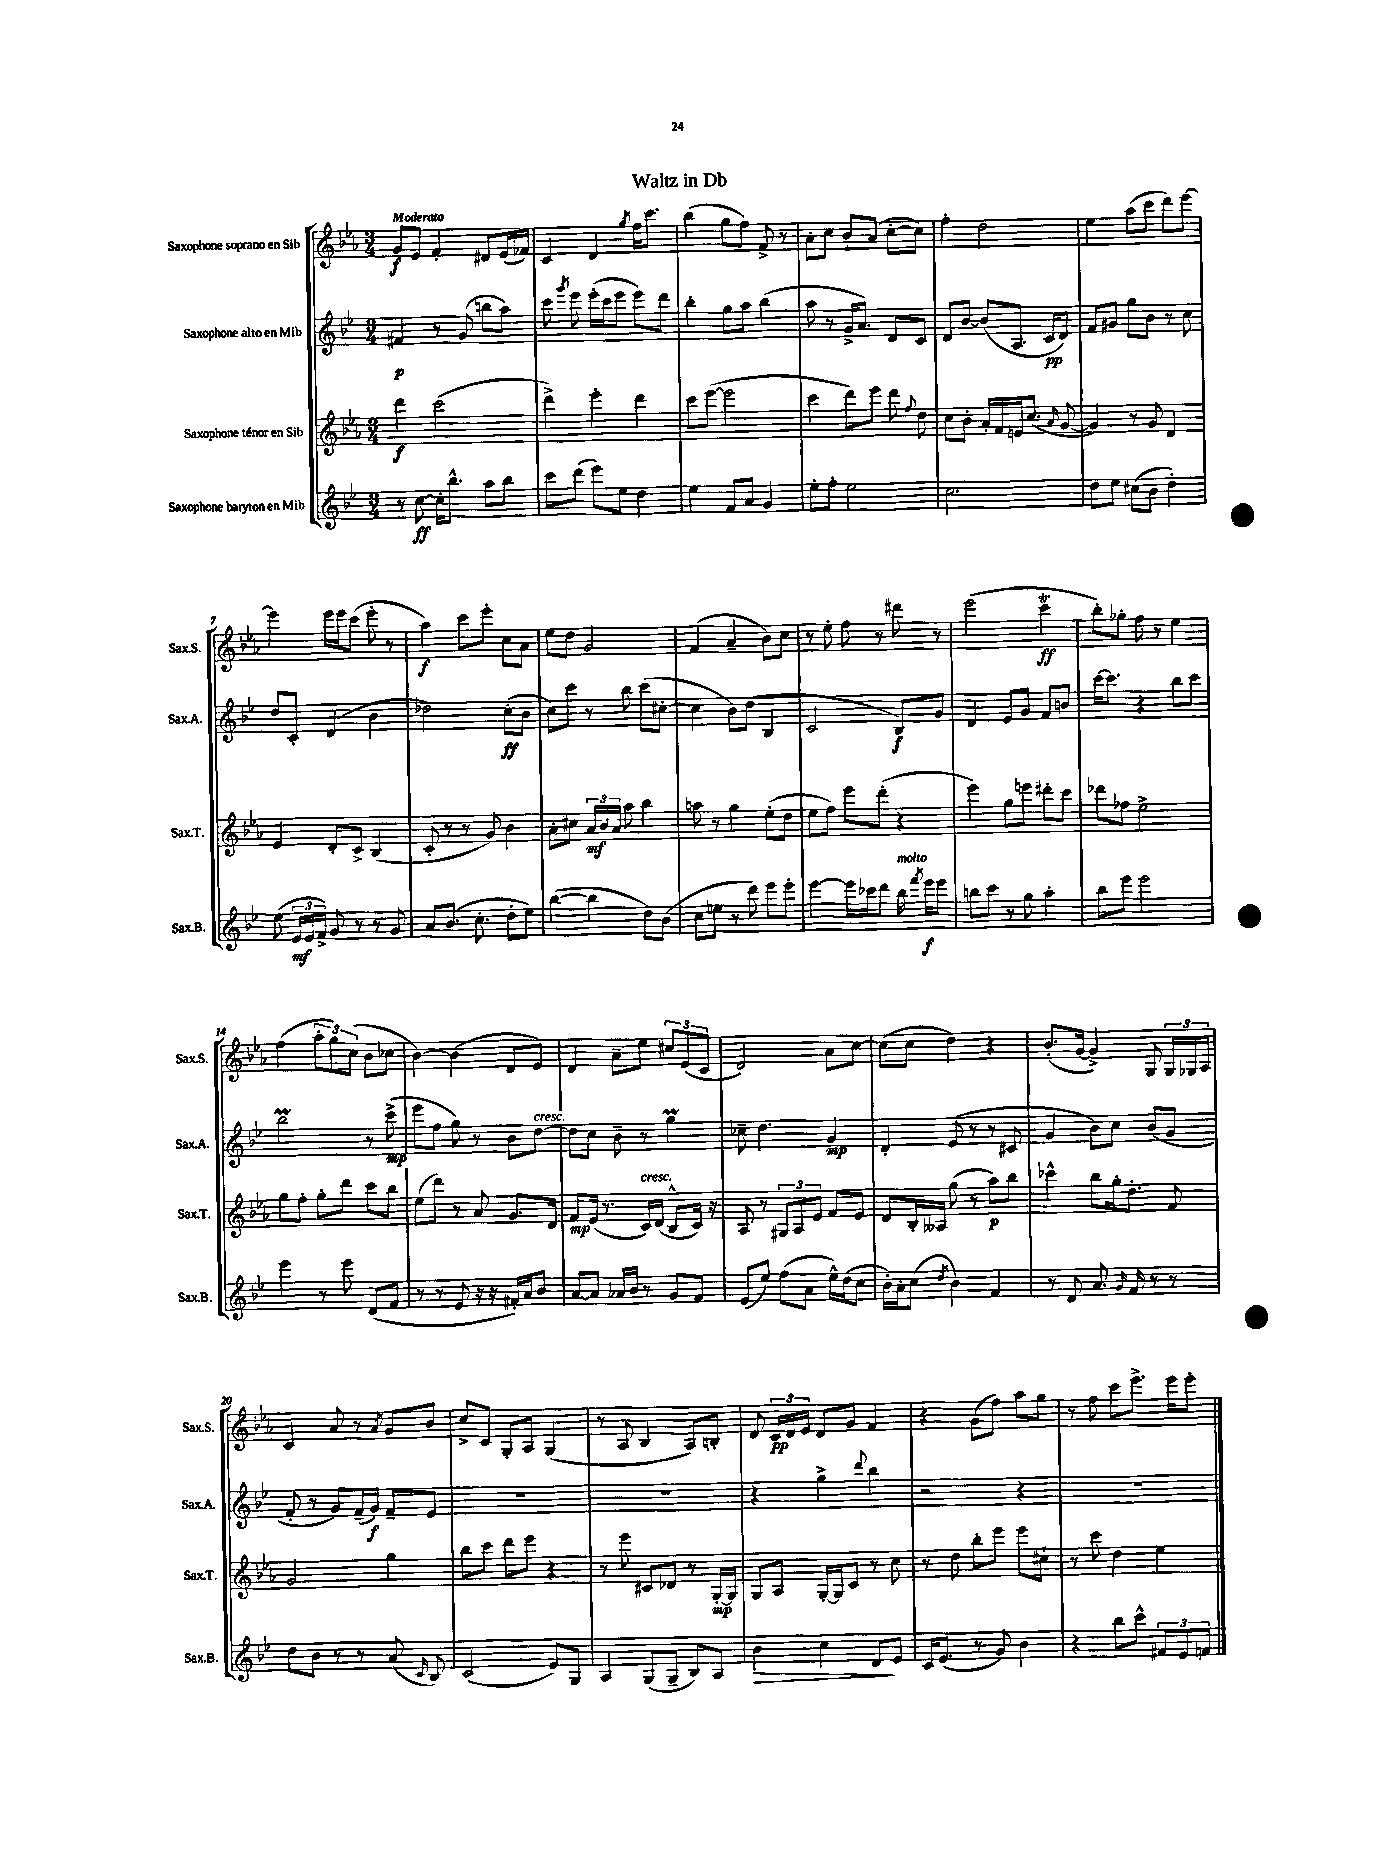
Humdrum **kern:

**kern	**kern	**kern	**kern
*staff4	*staff3	*staff2	*staff1
*clefG2	*clefG2	*clefG2	*clefG2
*k[b-e-]	*k[b-e-a-]	*k[b-e-]	*k[b-e-a-]
*M3/4	*M3/4	*M3/4	*M3/4
8r	4ddd\	4f#/	8g/L
[8cc\	.	.	8e-/J
16cc'\]LK	(2ccc\	8r	4f'/
8.bb-^^\J	.	.	.
.	.	(8g/	.
8aa\L	.	8bb\L	8d#/L
8bb-\J	.	8aa\J)	(16e-/L
.	.	.	16f-/JJ)
=	=	=	=
8ccc\L	4ddd^\)	8ccc\	4c/
.	.	8qggg/	.
(8ddd\J	.	8eee-\	.
8eee-\L)	4eee-'\	(16eee-'\LL	4d/
.	.	16ccc\J	.
8ee-\J	.	8eee-\J	.
.	.	.	8qgg/
4dd\	4ddd\	8eee-\L)	16ff\LK
.	.	.	8.ccc\J
.	.	8ddd\J	.
=	=	=	=
4ee-\	8ccc\L	4bb-'\	(4bb-\
.	([8eee-\J	.	.
8f/L	2eee-\]	8gg\L	8gg\L
8a/J	.	8aa\J	8ff\J)
4g/	.	(4bb-\	8f^/
.	.	.	8r
=	=	=	=
8ee-'\L	4ccc\	8aa\	8a-'\L
8ff'\J	.	8r	8cc\J
2ee-\	8ddd\L)	16g^/LK	8b-`/L
.	.	8.a/J)	.
.	8eee-\J	.	(8a-/J
.	8ddd\	8d/L	[8cc'\L
.	8qqff/	.	.
.	8dd\	8c/J	8cc\]J)
=	=	=	=
2.cc\	8cc\L	8d/L	4ff'\
.	8b-'\J	[8b-/J	.
.	16a-'/LL	(8b-/]L	2dd\
.	16f/	.	.
.	16e/J	8.A/J	.
.	(8.cc/J	.	.
.	.	16c/LK	.
.	16qqa-/	.	.
.	[8g/	8d/J)	.
=	=	=	=
8dd\L	4g/])	8f/L	4ee-\
8ee-\J	.	8g#/J	.
(8cc#\L	8r	8gg\L	(8aa-\L
8b-\J	8g/	8b-\J	8ccc\J
4dd'\)	4d/	8r	8ddd\L)
.	.	8cc\	[8eee-\J
=	=	=	=
(8ee-\	4e-/	8dd/L	4eee-\]
24e-/LL	.	8c'/J	.
24e-/	.	.	.
24f^/JJ)	.	.	.
8g/	8d'/L	(4d/	16eee-\LL
.	.	.	16eee-\J
8r	8c^/J	.	(8ccc\J
8r	(4B-/	4b-\	8eee-'\
8g/	.	.	8r
=	=	=	=
8a/L	8c'/	2dd-\)	4aa-\)
(8.b-/J	8r	.	.
.	8r	.	8ccc\L
8.cc'\	.	.	.
.	8g/)	.	8eee-'\J
8dd'\L	4b-\	(8cc'\L	8cc\L
8ee-\J)	.	8b-\J	8a-\J
=	=	=	=
([4bb-\	8a-'\L	8cc\L)	8ee-\L
.	8cc#\J	8ccc\J	8dd\J
4bb-\]	24a-/LL	8r	2g/
.	24b-/	.	.
.	24a-/JJ	.	.
.	8aa-\	8bb-\	.
8dd\L)	4bb-\	(8ccc\L	.
(8b-\J	.	[8cc#'\J	.
=	=	=	=
8cc\L	8aa\	4cc#\]	(4f/
8ee\J	8r	.	.
8r	4gg\	8b-\L)	4a-~/
8ddd\)	.	(8dd\J	.
8eee-\L	(8ee-'\L	4B-/	8b-\L)
8eee-'\J	8dd\J	.	8cc\J
=	=	=	=
[4eee-\	8ee-\L	2c/	8r
.	8ff\J)	.	8ee-'\
16eee-\]LL	8eee-\L	.	8ff\
16ccc-\J	.	.	.
8ddd\J	(8ddd'\J	.	8r
16bb-\	4r	8B-/L)	8ddd#\
8qfff/	.	.	.
16eee-\LK	.	.	.
8eee-\J	.	8g/J	8r
=	=	=	=
8bb\L	4eee-\)	4d/	(2eee-\
8ccc\J	.	.	.
8r	8gg\L	8e-/L	.
8gg\	8eee\J	8g/J	.
4aa'\	8ddd#'\L	8f/L	4ccc\
.	8ccc\J	8b/J	.
=	=	=	=
8bb-\L	8ddd-\L	[16ccc\LK	8bb-'\L)
.	.	8.ccc\]J	.
8eee-\J	8ff-\J	.	8gg-'\J
2eee-\	2ee-^\	4r	8ff\
.	.	.	8r
.	.	8bb-\L	4ee-\
.	.	8ccc\J	.
=	=	=	=
4eee-\	8gg\L	2bb-\	(4ff\
.	8ff'\J	.	.
8r	8gg'\L	.	12aa-'\L
.	.	.	12gg\)
8eee-\	8ddd\J	.	.
.	.	.	(12cc\J
(8d/L	8ccc\L	8r	8b-\L
8f/J	8bb-\J	(8ccc^\	8cc-\J
=	=	=	=
8r	(8ee-\L	8eee-\L	[4b-\)
8r	8ddd\J)	8ff\J	.
8e-/	8r	8gg\)	(4b-\]
16r	8a-/	8r	.
16r	.	.	.
16f#'/LL)	8.g/L	8b-\L	8d/L
16a/J	.	.	.
8b-/J	.	[8dd\J	8e-/J)
.	16d/Jk	.	.
=	=	=	=
[8a/L	8f/L	8dd\]L	4d/
8a/]J	(16e-/Jk	8cc\J	.
.	8.r	.	.
16a-/LL	.	8b-~\	8a-~\L
16b-/JJ	.	.	.
8r	16c/LL)	8r	8ee-\J
.	(16d/JJ	.	.
8g/L	8B-^^/L	4gg\	12cc#/L
.	.	.	(12e-/
8f/J	16c/Jk)	.	.
.	.	.	12c/J
.	16r	.	.
=	=	=	=
(8e-/L	8A-/	8cc-~\	2d/)
8ee-/J)	8r	4.dd\	.
(8ff\L	12G#/L	.	.
.	12A-/	.	.
8a\J	.	.	.
.	12e-/J	.	.
16ee-^^\LL)	8f/L	4g/	8a-\L
(16dd\J	.	.	.
8cc\J	8e-/J	.	[8cc\J
=	=	=	=
16b-'\LL)	8d/L	4d'/	(8cc\]L
16a'\J	.	.	.
(8cc\J	16B-'/L	.	8cc\J
.	16A--/JJ	.	.
8qdd/	.	.	.
4b-\)	(8gg\	(8e-/	4dd\)
.	8r	8r	.
4f/	8aa-\L)	8r	4r
.	8bb-\J	8c#/	.
=	=	=	=
8r	4ccc-^^\	4g/	(8.b-'/L
8d/	.	.	.
.	.	.	[16g/Jk
8.a/	8bb-\L	8b-\L)	4g^/])
.	16gg'\k	8cc\J	.
16qqg/	.	.	.
16f/	8.dd'\J	.	.
8r	.	(8b-/L	8G/
8r	8f/	8g/J	24G/LL
.	.	.	24G-/
.	.	.	24A-/JJ
=	=	=	=
8dd\L	2g/	8f'/	4c/
8b-\J	.	8r	.
8r	.	8g/L)	8a-/
8r	.	(16f~/L	8r
.	.	16g/JJ)	.
.	.	.	8qa-/
(8a/	4gg\	8f~/L	8g/L
16qqc/	.	.	.
8B-/)	.	8e-/J	8b-/J
=	=	=	=
(2c/	8bb-\L	2.r	8cc^/L
.	8ccc\J	.	8c/J
.	8ddd\L	.	8G'/L
.	8eee-\J	.	8A-/J
8e-/L)	4r	.	(4G/
8G/J	.	.	.
=	=	=	=
4A/	8r	2.r	8r
.	8eee-\	.	8A-/
(8G/L	8c#/L	.	4B-/
8G~/J	8d-/J	.	.
8B-/L)	8r	.	8A-/L)
8A/J	[16G'/LL	.	8B'/J
.	16G/]JJ	.	.
=	=	=	=
4b-\	8G/L	4r	8d/
.	8A-/J	.	24c/LL
.	.	.	24d/
.	.	.	24e-/JJ
4cc\	[16G'/LL	4gg^\	8d/L
.	16G/]J	.	.
.	8c/J	.	8g/J
.	.	8qqddd/	.
8d/L	8r	4bb-\	4f/
8e-/J	8cc\	.	.
=	=	=	=
16c/LK	8r	2r	4r
(8.e-/J	.	.	.
.	8dd\	.	.
8r	8bb-'\L	.	(8g\L
8g/)	8eee-\J	.	8ff\J)
4b-\	8eee-\L	4r	8aa-\L
.	8cc#`\J	.	8gg\J
=	=	=	=
4r	8r	2.r	8r
.	8ccc\	.	8ff\
8bb-\L	4dd\	.	8ccc\L
8ccc^^\J	.	.	8.eee-^\J
12f#/L	4ee-\	.	.
.	.	.	16eee-\LK
12e-/	.	.	.
.	.	.	8eee-'\J
12f/J	.	.	.
==	==	==	==
*-	*-	*-	*-
